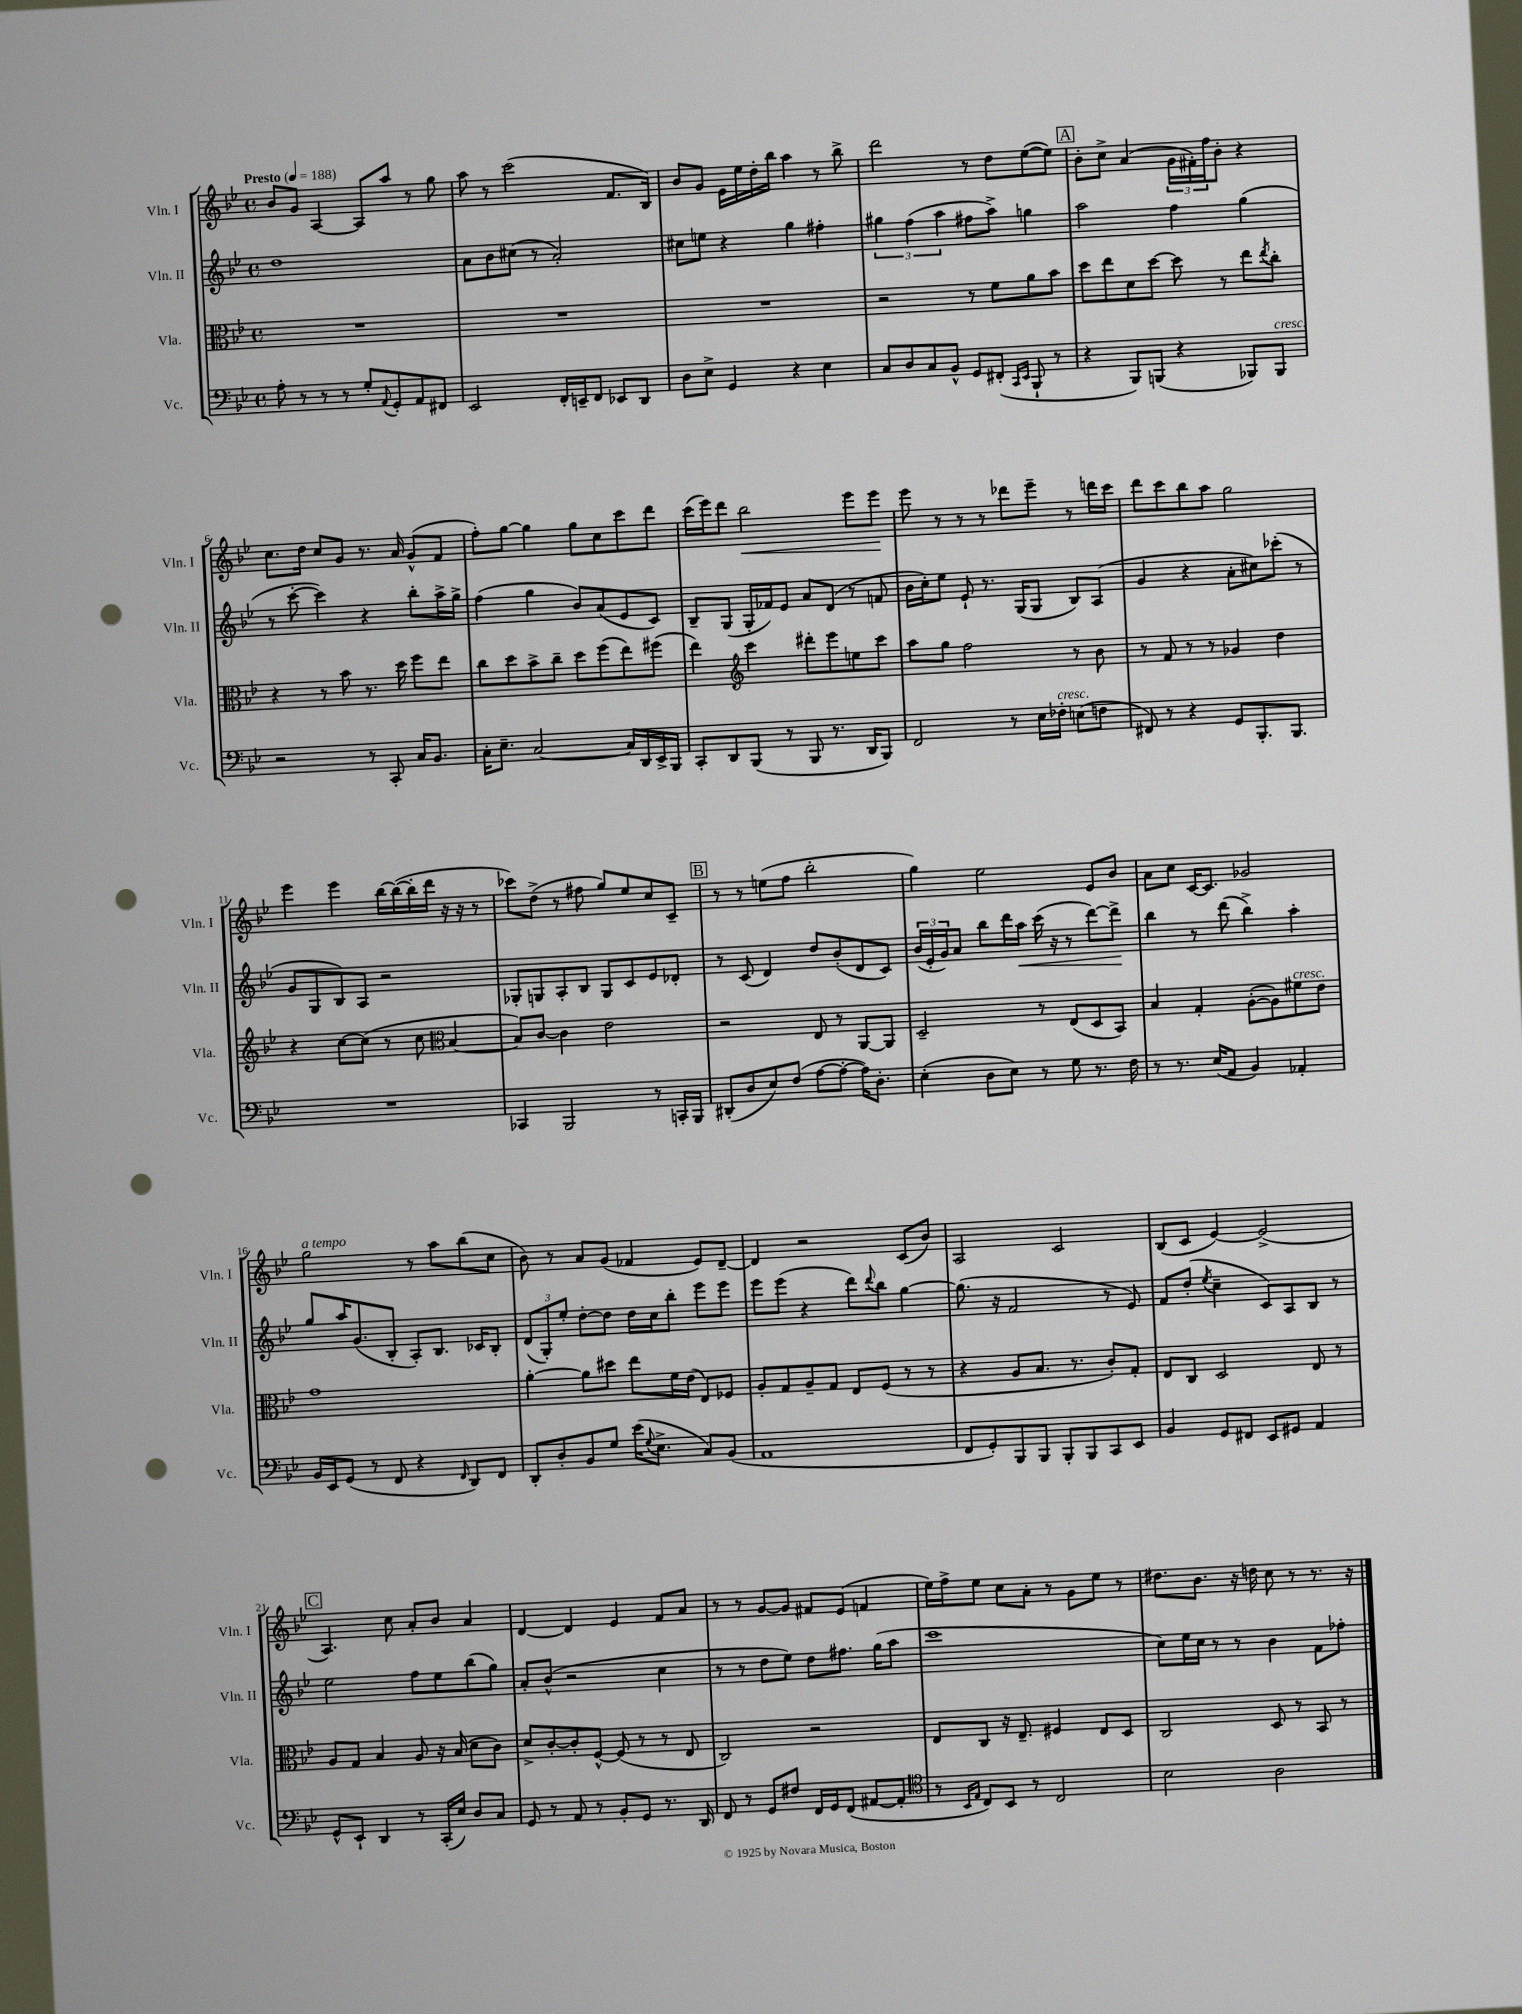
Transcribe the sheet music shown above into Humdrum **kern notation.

**kern	**kern	**kern	**dynam	**kern	**dynam
*part4	*part3	*part2	*part2	*part1	*part1
*staff4	*staff3	*staff2	*staff2	*staff1	*staff1
*I"Vc.	*I"Vla.	*I"Vln. II	*	*I"Vln. I	*
*I'Vc.	*I'Vla.	*I'Vln. II	*	*I'Vln. I	*
*clefF4	*clefC3	*clefG2	*	*clefG2	*
*k[b-e-]	*k[b-e-]	*k[b-e-]	*	*k[b-e-]	*
*M4/4	*M4/4	*M4/4	*	*M4/4	*
*met(c)	*met(c)	*met(c)	*	*met(c)	*
*MM188	*MM188	*MM188	*	*MM188	*
=1	=1	=1	=1	=1	=1
!	!	!	!	!LO:TX:a:B:t=Presto	!
8A'\	1r	1dd	.	8b-/L	.
8r	.	.	.	8g/J	.
8r	.	.	.	[4A/	.
8r	.	.	.	.	.
8G'/L	.	.	.	8A/L]	.
8qqAA/	.	.	.	.	.
8GG'/	.	.	.	8aa/J	.
8AA/	.	.	.	8r	.
8FF#X/J	.	.	.	8gg\	.
=2	=2	=2	=2	=2	=2
2EE-/	1r	8a\L	.	8aa\	.
.	.	8b-\	.	8r	.
.	.	(8cc#X\J	.	(2ccc\	.
.	.	8r	.	.	.
16FF'/LL	.	2a'/)	.	.	.
16EEn~/J	.	.	.	.	.
8FF/J	.	.	.	.	.
8EE-X/L	.	.	.	8.f/L	.
8DD/J	.	.	.	.	.
.	.	.	.	16B-/Jk)	.
=3	=3	=3	=3	=3	=3
8D\L	1r	8cc#X\L	.	8b-/L	.
8E-^\J	.	8een\J	.	8g/J	.
4GG/	.	4r	.	16e-\LL	.
.	.	.	.	16ee-\	.
.	.	.	.	16dd'\	.
.	.	.	.	16bb-\JJ	.
4r	.	4gg\	.	4aa\	.
4E-\	.	4ff#X'\	.	8r	.
.	.	.	.	8bb-^\	.
=4	=4	=4	=4	=4	=4
8C/L	2r	6gg#X\	.	2ddd\	.
8D/	.	.	.	.	.
.	.	(6ff\	.	.	.
8C/	.	.	.	.	.
.	.	6aa\	.	.	.
8BB-^^/J	.	.	.	.	.
8GG/L	8r	8ff#X\L	.	8r	.
(8FF#X'/J	8f\L	8aa^\J)	.	8dd\L	.
16qqCC/LL	.	.	.	.	.
16qqEE-/JJ	.	.	.	.	.
8BBB-`/	8a\	4ggn\	.	([8ee-\	.
8r	8b-\J	.	.	8ee-\J])	.
!!LO:REH:place=s1:t=A
=5	=5	=5	=5	=5	=5
4r	8dd\L	2aa\	.	8b-'\L	.
.	8ee-\	.	.	8cc^\J	.
8BBB-/L)	8d\	.	.	(4a/	.
(8BBBn/J	[8dd\J	.	.	.	.
4r	8dd\]	4ff\	.	24g\LL	.
.	.	.	.	24f#X'\)	.
.	.	.	.	24ff\J	.
.	8r	.	.	8b-'\J	.
8BBB-X/L)	8ee-\L	(4gg\	.	4r	.
.	8qee-/	.	.	.	.
!LO:TX:a:i:t=cresc.	!	!	!	!	!
8BBB-/J	8cc'\J	.	.	.	.
!!LO:LB:g=z
=6	=6	=6	=6	=6	=6
2r	4r	8r	.	8.cc\L	.
.	.	[8ccc'\	.	.	.
.	.	.	.	16dd\Jk	.
.	8r	4ccc\])	.	8cc/L	.
.	8b-\	.	.	8g/J	.
8r	8.r	4r	.	8.r	.
8CC'/	.	.	.	.	.
.	16dd\	.	.	16a/	.
16C/KL	8ff\L	8bb-'\L	.	(8g^^/L	.
8.BB-/J	.	.	.	.	.
.	8ee-\J	16aa^\L	.	8f/J	.
.	.	16gg^\JJ	.	.	.
=7	=7	=7	=7	=7	=7
16C'\KL	8cc\L	(4ff\	.	8ff'\L)	.
8.E-~\J	.	.	.	.	.
.	8dd\	.	.	[8gg\J	.
[2C/	8b-^\	4gg\	.	4gg\]	.
.	8cc~\J	.	.	.	.
.	8dd\L	8b-/L)	.	8gg\L	.
.	(8ff\	(8a/	.	8cc\	.
16C/LL]	8ee-\)	8e-/	.	8ccc\	.
16DD/	.	.	.	.	.
16EE-^/	(8ff#X\J	8c/J)	.	8ddd\J	.
16BBB-/JJ	.	.	.	.	.
=8	=8	=8	=8	=8	=8
8CC'/L	4ee-\)	8B-~/L	.	(16ccc\LL	.
.	.	.	.	16eee-\J)	.
8DD/	.	(8G/J	.	8ddd\J	.
*	*clefG2	*	*	*	*
!	!	!	!	!	!LO:HP:b
(8BBB-/J	4ccc\	16G'/LL	.	2bb-\	<
.	.	16f-X/J)	.	.	.
8r	.	8e-/J	.	.	.
8BBB-/	8ddd#X'\L	8a/L	.	.	.
8.r	8eee-\	(8d/J	.	.	.
.	8een\	8r	.	8eee-\L	.
16DD/KL	.	.	.	.	.
8BBB-/J)	8ccc\J	8fn/	.	8eee-\J	.
.	.	.	.	.	[
=9	=9	=9	=9	=9	=9
2FF/	8aa\L	16b-\LL	.	8eee-\	.
.	.	16cc'\J)	.	.	.
.	8gg\J	8ee-\J	.	8r	.
.	2ff\	8e-`/	.	8r	.
.	.	8.r	.	8r	.
8r	.	.	.	8ddd-X\L	.
.	.	(16G/KL	.	.	.
16E-\LL	.	8G/J	.	8eee-~\J	.
!LO:TX:a:i:t=cresc.	!	!	!	!	!
16F-X'\JJ	.	.	.	.	.
(8En\L	8r	8B-/L)	.	8r	.
8Fn\J	8b-\	(8A/J	.	16dddn\LL	.
.	.	.	.	16ccc\JJ	.
=10	=10	=10	=10	=10	=10
8FF#X/)	8r	4g/	.	8ddd\L	.
8r	8f/	.	.	8ccc\	.
4r	8r	4r	.	8bb-\	.
.	8r	.	.	8aa\J	.
8GG/L	4g-X/	8a'\L	.	2gg\	.
8.BBB-'/	.	8cc#X\)	.	.	.
.	4dd\	(8ccc-X'\J	.	.	.
8.BBB-/J	.	.	.	.	.
.	.	8r	.	.	.
!!LO:LB:g=z
=11	=11	=11	=11	=11	=11
1r	4r	8g/L	.	4eee-\	.
.	.	8G/	.	.	.
.	[8cc\L	8B-/)	.	4eee-\	.
.	(8cc\J]	8A/J	.	.	.
.	8r	2r	.	[16bb-\LL	.
.	.	.	.	(16bb-\_	.
.	8cc\	.	.	16bb-'\]	.
.	.	.	.	16ddd\JJ	.
*	*clefC3	*	*	*	*
.	[4B-/	.	.	16r	.
.	.	.	.	16r	.
.	.	.	.	8r	.
=12	=12	=12	=12	=12	=12
4CC-X/	8B-/L])	8G-X'/L	.	8ccc-X\L)	.
.	[8c/J	8Gn/	.	(8dd^\J	.
2BBB-/	4c\]	8A'/	.	8r	.
.	.	8B-/J	.	8ff#X\	.
.	2e-\	8G/L	.	8gg/L)	.
.	.	8c/	.	8ee-/	.
8r	.	8e-/	.	8cc/	.
16CCn'/LL	.	8d-X'/J	.	8c~/J	.
16BBB-/JJ	.	.	.	.	.
!!LO:REH:place=s1:t=B
=13	=13	=13	=13	=13	=13
(8DD#X'/L	2r	8r	.	8r	.
8D/	.	(8c/	.	8r	.
8E-/)	.	4d/)	.	(8een\L	.
(8F/J	.	.	.	8ff\J	.
[8A\L	8E-/	8dd/L	.	2bb-'\	.
8A'\J_	8r	(8b-'/	.	.	.
16A\KL])	[8AA/L	8d/	.	.	.
8.D'\J	.	.	.	.	.
.	8AA/J]	8c/J)	.	.	.
=14	=14	=14	=14	=14	=14
(4E-'\	2D~/	(24b-/LL	.	4gg\)	.
.	.	24e-'/	.	.	.
.	.	24g/J)	.	.	.
.	.	8a/J	.	.	.
8D\L	.	8bb-\L	.	2ee-\	.
8E-\J)	.	16ddd\L	.	.	.
!	!	!	!LO:HP:b	!	!
.	.	16aa\JJ	<	.	.
8r	8r	(16ccc\	.	.	.
.	.	16r	.	.	.
8G\	(8E-/L	8r	.	.	.
8.r	8D/	[8ddd\L)	.	8e-/L	.
.	8BB-/J)	8ddd^\J]	.	8b-/J	.
16F\	.	.	.	.	.
.	.	.	[	.	.
=15	=15	=15	=15	=15	=15
8r	4B-/	4bb-\	.	8a\L	.
8.r	.	.	.	8cc\J	.
.	4G'/	8r	.	[16c/KL	.
(16E-/KL	.	.	.	8.c/J]	.
8AA/J	.	(8ddd\	.	.	.
4BB-/)	([8A'\L	4bb-^\)	.	2g-X/	.
.	8A\])	.	.	.	.
!	!LO:TX:a:i:t=cresc.	!	!	!	!
4AA-X'/	8f#X\	4aa'\	.	.	.
.	8e-\J	.	.	.	.
!!LO:LB:g=z
=16	=16	=16	=16	=16	=16
!	!	!	!	!LO:TX:a:i:t=a tempo	!
16BB-/LL	1g	8gg/L	.	2gg\	.
16EE-/J	.	.	.	.	.
(8GG/J	.	16aa/K	.	.	.
.	.	(8.g/	.	.	.
8r	.	.	.	.	.
8FF/	.	8B-'/J	.	.	.
4r	.	8A'/L)	.	8r	.
.	.	8.B-/J	.	8aa\L	.
16qqFF/	.	.	.	.	.
8DD/L)	.	.	.	(8bb-\	.
.	.	16c-X/KL	.	.	.
8FF/J	.	8B-'/J	.	8cc\J	.
=17	=17	=17	=17	=17	=17
8DD'/L	[4a'\	(12d/L	.	8b-\)	.
.	.	12G'/)	.	.	.
8D'/	.	.	.	8r	.
.	.	12ee-'/J	.	.	.
8BB-/	8a\L]	[8dd'\L	.	8a/L	.
8G/J	8dd#X\J	8dd\J]	.	(8g/J	.
(16e-\KL	8ee-\L	16dd\LL	.	4f-X/	.
8qqG/	.	.	.	.	.
8.E-^\J	.	16cc\J	.	.	.
.	16f\L	8bb-'\J	.	.	.
.	(16e-\JJ	.	.	.	.
8C/L)	8E-/L)	8eee-\L	.	8e-/L)	.
(8BB-/J	8F-X/J	8eee-\J	.	[8d~/J	.
=18	=18	=18	=18	=18	=18
1AA	8A'/L	8eee-\L	.	4d/]	.
.	8G/	(8eee-\J	.	.	.
.	8A~/	4r	.	2r	.
.	8G/J	.	.	.	.
.	8E-/L	8ddd\L)	.	.	.
.	.	8qqddd/	.	.	.
.	(8F/J	8bb-\J	.	.	.
.	8r	[4gg\	.	(8c/L	.
.	8r	.	.	8b-/J)	.
=19	=19	=19	=19	=19	=19
8FF/L	4r	(8.gg\]	.	2A/	.
8GG'/)	.	.	.	.	.
.	.	16r	.	.	.
8BBB-/	8A/L	2f/	.	.	.
8BBB-/J	8.B-/J	.	.	.	.
8BBB-'/L	.	.	.	2c/	.
.	8.r	.	.	.	.
8BBB-/	.	.	.	.	.
8CC/	8c'/L)	8r	.	.	.
8EE-/J	8G'/J	8e-/)	.	.	.
=20	=20	=20	=20	=20	=20
4BB-/	8E-/L	8f/L	.	(8B-/L	.
.	8C/J	(8dd'/J	.	8c/J	.
.	.	8qee-/	.	.	.
8GG/L	2D/	4cc~\	.	[4e-/)	.
8FF#X/J	.	.	.	.	.
8EE-/L	.	8c/L)	.	(2e-^/]	.
8GG#X/J	.	8A/	.	.	.
4AA/	8E-/	8B-/J	.	.	.
.	8r	8r	.	.	.
!!LO:LB:g=z
!!LO:REH:place=s1:t=C
=21	=21	=21	=21	=21	=21
8GG^^/L	8A/L	2ee-\	.	4.A/)	.
8EE-`/J	8G/J	.	.	.	.
4DD/	4B-/	.	.	.	.
.	.	.	.	8cc\	.
8r	8A/	8ff\L	.	8a'/L	.
(16CC'/LL	16r	8ee-\	.	8b-/J	.
16E-/JJ)	(16B-/	.	.	.	.
8D/L	8d\L	(8bb-\	.	4a/	.
8C/J	8c\J)	8gg\J)	.	.	.
=22	=22	=22	=22	=22	=22
8GG/	8d^/L	8a'/L	.	[4d/	.
8r	[8c'/	(8b-^^/J	.	.	.
8AA/	8c'/]	2r	.	4d/]	.
8r	[8F^^/J	.	.	.	.
8BB-'/L	(8F/]	.	.	4e-/	.
8GG/J	8r	.	.	.	.
8.r	8r	4cc\	.	8f/L	.
.	8E-/	.	.	8a/J	.
16DD/	.	.	.	.	.
=23	=23	=23	=23	=23	=23
8FF/	2C/)	8r	.	8r	.
8r	.	8r	.	8r	.
8GG/L	.	8dd\L	.	[8g/L	.
8F#X/J	.	8ee-\J)	.	8g/J]	.
16FF/LL	2r	8dd\L	.	8f#X/L	.
16GG/J	.	.	.	.	.
(8FF/J	.	8.ff#X\J	.	(8e-/J	.
[8AA#X/L	.	.	.	4fn/	.
.	.	(16gg\KL	.	.	.
8AA#'/J]	.	8aa\J	.	.	.
=24	=24	=24	=24	=24	=24
*clefC4	*	*	*	*	*
8r	8E-/L	1ccc	.	16ee-\LL)	.
.	.	.	.	16ff^\J	.
16qqBB-/LL	.	.	.	.	.
16qqE-/JJ	.	.	.	.	.
8C/L)	8C/J	.	.	8ee-\J	.
8BB-/J	16r	.	.	8cc\L	.
.	8.E-~/	.	.	.	.
8r	.	.	.	8a'\J	.
2C/	4F#X/	.	.	8r	.
.	.	.	.	8g\L	.
.	8E-/L	.	.	8ee-\J	.
.	8D/J	.	.	8r	.
=25	=25	=25	=25	=25	=25
2B-\	2C/	8cc\L)	.	8.dd#X\L	.
.	.	16ee-\L	.	.	.
.	.	16cc\JJ	.	8.b-\J	.
.	.	8r	.	.	.
.	.	8r	.	16r	.
.	.	.	.	16ddn\	.
2A\	8D/	4b-\	.	8cc\	.
.	8r	.	.	8r	.
.	8BB-/	8f\L	.	8.r	.
.	8r	8ff-X'\J	.	.	.
.	.	.	.	16r	.
==	==	==	==	==	==
*-	*-	*-	*-	*-	*-
